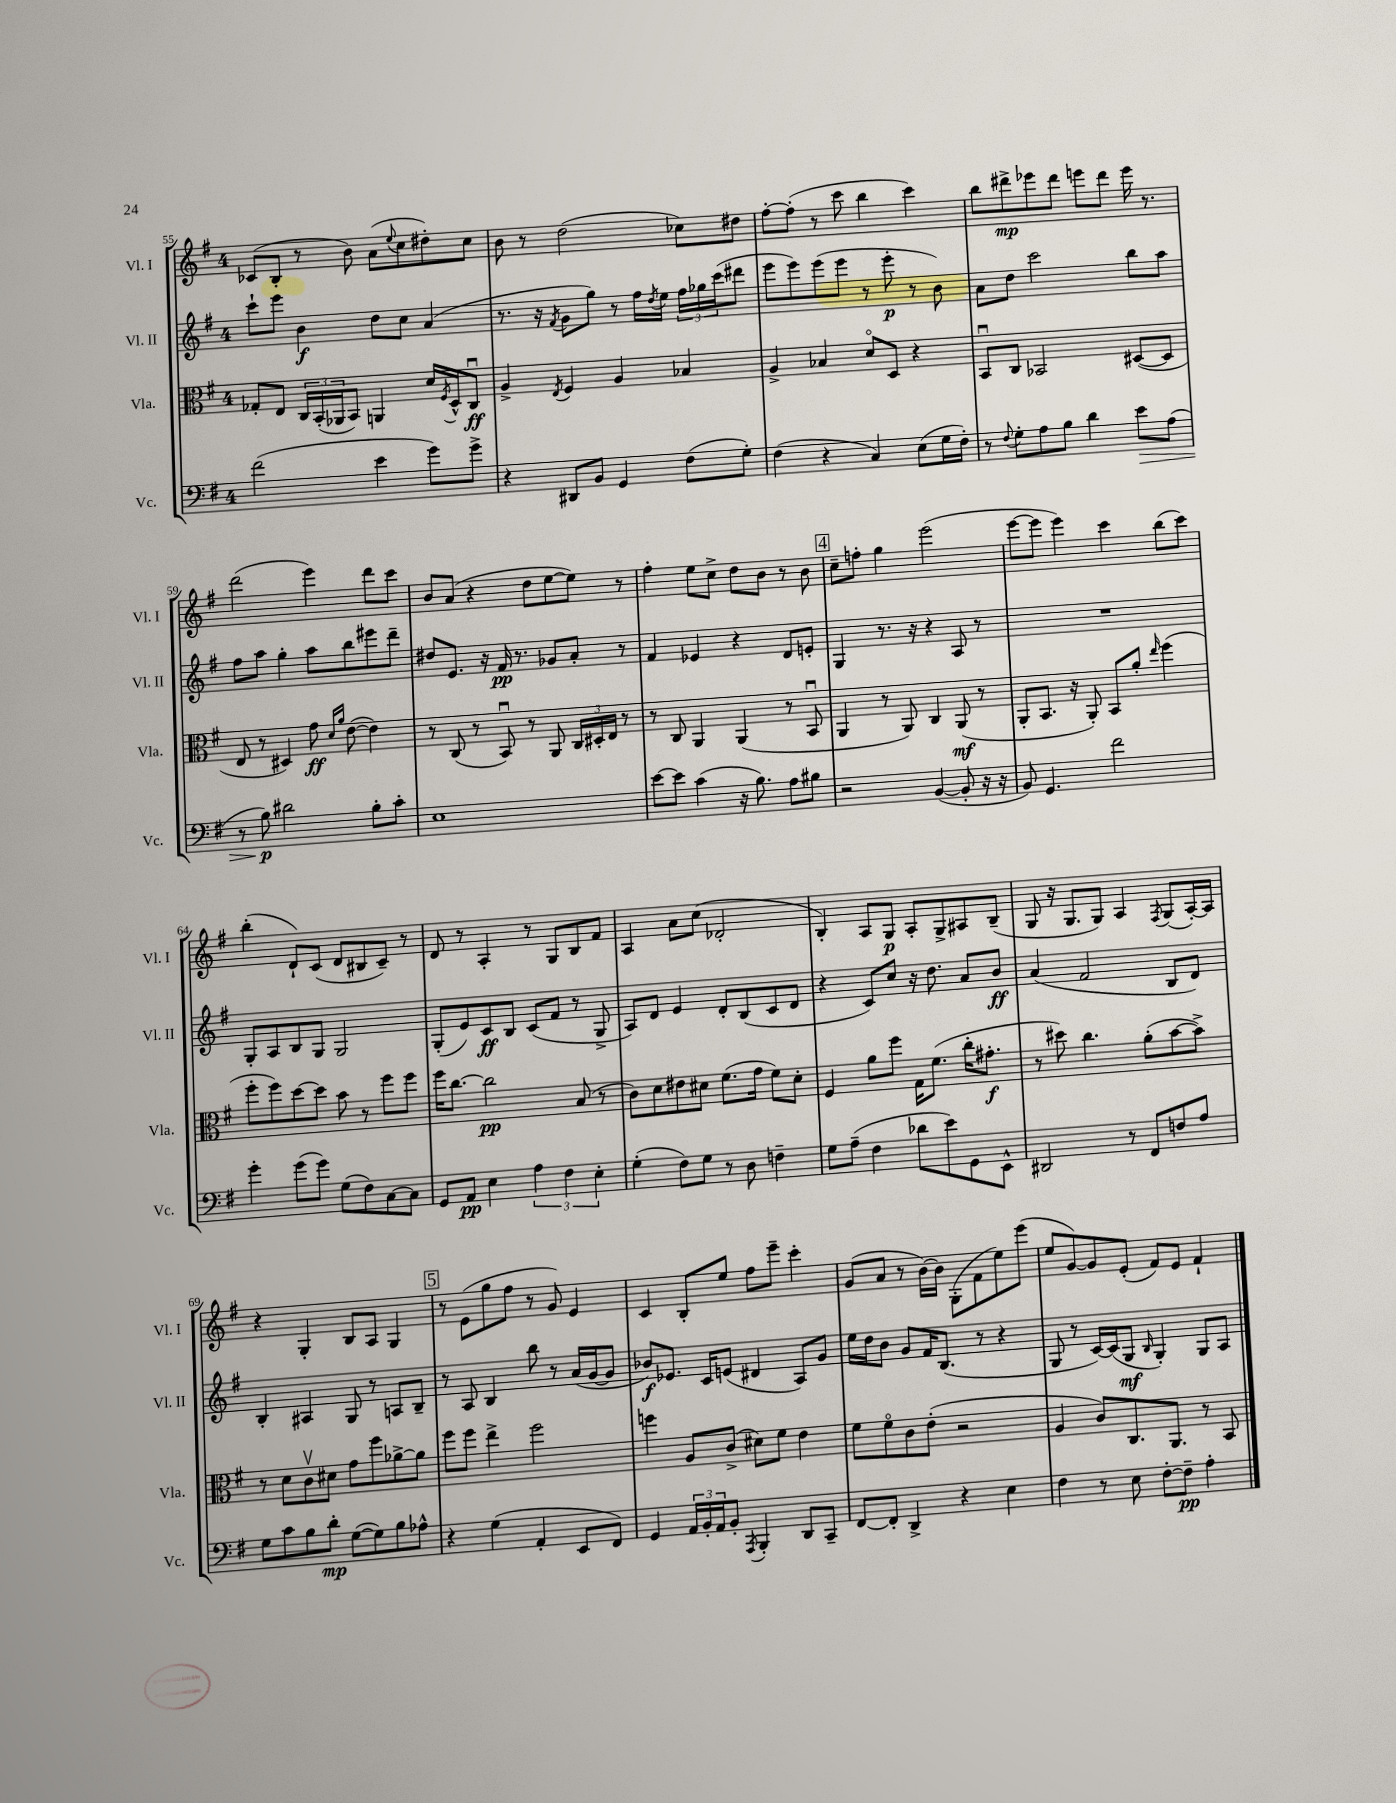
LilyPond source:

<<
\new StaffGroup <<
\new Staff = "s0" \with { instrumentName = "Vl. I" shortInstrumentName = "Vl. I" } {
    \clef treble \key g \major \once \override Staff.TimeSignature.style = #'single-digit \time 4/4
    ces'8( b8-. r8 b'8) a'8( \appoggiatura { e''8 } c''8 dis''8-.) c''8 |
    b'8 r8 d''2( ces''8) dis''8 |
    fis''8~-. fis''8-.( r8 c'''8 b''4 c'''4) |
    b''8 dis'''8->\mp ees'''8 dis'''8 e'''8 dis'''8 e'''16 r8. |
    d'''2( e'''4) d'''8 c'''8 |
    b'8 a'8( r4 d''8 e''8~ e''8) r8 |
    fis''4-. e''8 c''8-> d''8 b'8 r8 b'8 |
    \mark \markup { \box "4" } c''8-- f''8-. g''4 e'''2( |
    e'''8~ e'''8 e'''4) c'''4 b''8( c'''8) |
    b''4-.( d'8-!) c'8( d'8 bis8 c'8--) r8 |
    d'8 r8 a4-. r8 g8 b8 fis'8 |
    a4 a'8 c''8( des'2-. |
    b4-.) a8 g8\p a8-. g8-> ais8 b8--( |
    g8 r16 g8. g8) a4 \acciaccatura { fis8 } g8( a16~-.) a16 |
    r4 g4-. b8 a8 g4 |
    \mark \markup { \box "5" } r8 e'8( g''8 fis''8 r8 g'8) e'4 |
    c'4 b8-. e''8 fis''8 e'''8-- c'''4-. |
    g'8( a'8 r8 b'16~) b'16 g8-.( fis'8 e''8) e'''8( |
    e''8 g'8~) g'8 e'8-.( fis'8) e'8 fis'4-! \bar "|." |
}
\new Staff = "s1" \with { instrumentName = "Vl. II" shortInstrumentName = "Vl. II" } {
    \clef treble \key g \major \once \override Staff.TimeSignature.style = #'single-digit \time 4/4
    c'''8-! e'''8 b'4\f d''8 c''8 a'4( |
    r8. r16 \acciaccatura { fis'8 } g'8 g''8) r8 fis''16 \acciaccatura { d''8 } e''16 \tuplet 3/2 { fis''16 ges''16 c'''16( } dis'''8 |
    e'''8 e'''8) e'''8( e'''8 r8 e'''8-.\p r8 b'8) |
    a'8 d''8 c'''2 b''8 a''8 |
    fis''8 a''8 g''4-. a''8 b''8 eis'''8 d'''8-- |
    dis''8 e'8. r16 fis'16\pp r8. ges'8 a'8-. r8 |
    fis'4 ees'4 r4 d'8 e'8-. |
    \mark \markup { \box "4" } g4 r8. r16 r4 a8 r8 |
    R1 |
    g8-. a8 b8 g8 g2 |
    g8-.( e'8) c'8\ff b8 c'8( fis'8 r8 g8-> |
    a8) d'8 e'4 d'8-. b8( c'8 d'8 |
    r4 c'8) c''8 r16 d''8. a'8 b'8\ff |
    a'4( fis'2 b8 d'8) |
    b4-. ais4 g8 r8 a8 b8-- |
    \mark \markup { \box "5" } r8 a8 b4 b''8 r8 a'16( g'16~ g'8 |
    bes'8\f) ees'8. c'16 e'8( dis'4 a8) g'8 |
    e''16 d''16 b'8 g'8 fis'16 b8.( r8 r4 |
    g8 r8 c'16~) c'16( g8\mf \grace { b16 } g4-.) g8 a8 \bar "|." |
}
\new Staff = "s2" \with { instrumentName = "Vla." shortInstrumentName = "Vla." } {
    \clef alto \key g \major \once \override Staff.TimeSignature.style = #'single-digit \time 4/4
    ges8-. e8 \tuplet 3/2 { c16 b,16-.( aes,16 } b,8) a,4 d'16 \acciaccatura { fis8 } d16-^ c8\downbow\ff |
    a4-> \acciaccatura { e8 } fis4 a4 bes4 |
    a4-> bes4 d'8\flageolet d8 r4 |
    b,8\downbow c8 bes,2 dis8~( dis8 |
    e8 r8 dis4) g'8\ff \grace { d'16 a'16 } e'8~( e'4) |
    r8 c8( r8 b,8\downbow) r8 a,8 \tuplet 3/2 { c16 dis16-. e16 } r8 |
    r8 c8 a,4 a,4( r8 b,8\downbow |
    \mark \markup { \box "4" } a,4 r8 a,8) c4 a,8\mf( r8 |
    a,8-. b,8. r16 a,8-.) b,8 a'8-. \grace { e''16 } fis''4( |
    fis''8-. fis''8) d''8~ d''8 b'8 r8 fis''8 fis''8 |
    fis''16 c''8.~ c''2\pp b8( r8 |
    c'8) d'8 eis'8 dis'8 fis'8.( g'16 fis'8) dis'8-. |
    fis4 a'8 fis''8 g16 fis'8.( c''16-. gis'8.-.\f |
    r8 dis''8) c''4. a'8-.( b'8~ b'8->) |
    r8 d'8 c'8\upbow dis'8 g'8 fis''8 aes'8~-> aes'8 |
    \mark \markup { \box "5" } fis''8 fis''8 e''4-> fis''2 |
    f''4 a8 c'8->( dis'8) fis'8 e'4 |
    fis'8 fis'8\flageolet c'8 e'8-.( r2 |
    a4 c'8) c8. a,8. r8 b,8 \bar "|." |
}
\new Staff = "s3" \with { instrumentName = "Vc." shortInstrumentName = "Vc." } {
    \clef bass \key g \major \once \override Staff.TimeSignature.style = #'single-digit \time 4/4
    fis'2( e'4 g'8) g'8-> |
    r4 dis,8 b,8 g,4 fis8( g8-.) |
    fis4( r4 c4) e8( g16 fis16-.) |
    r8 \appoggiatura { fis8 } g8-. a8 b8 d'4 e'8\> a8( |
    r8 b8\p\!) dis'2 b8-. c'8-. |
    e1 |
    e'8~ e'8 c'4( r16 b8.) a8 bis8 |
    \mark \markup { \box "4" } r2 b,4~( b,8-. r16 r16 |
    b,8) g,4. fis'2 |
    g'4-. g'8( g'8) g8( fis8) c8~ c8 |
    g,8 a,8\pp e4 \tuplet 3/2 { a4 fis4 e4-. } |
    g4-.( fis8) g8 r8 d8 f4-- |
    g8 a8--( fis4 des'8 e'8) g,8 e,8-^ |
    dis,2 r8 fis,8 f8 a8 |
    g8 c'8 b8 d'8-.\mp g8~( g8) b8 aes8-^ |
    \mark \markup { \box "5" } r4 g4( a,4-. e,8 fis,8) |
    g,4 \tuplet 3/2 { a,16 b,16-. a,16 } b,8-. \acciaccatura { a,,8 } b,,4-. d,8 c,8-- |
    fis,8~ fis,8-. d,4-> r4 e4 |
    fis4 r8 e8 fis8~-. fis8--\pp a4-. \bar "|." |
}
>>
>>
\layout { \context { \Score currentBarNumber = #55 } }
